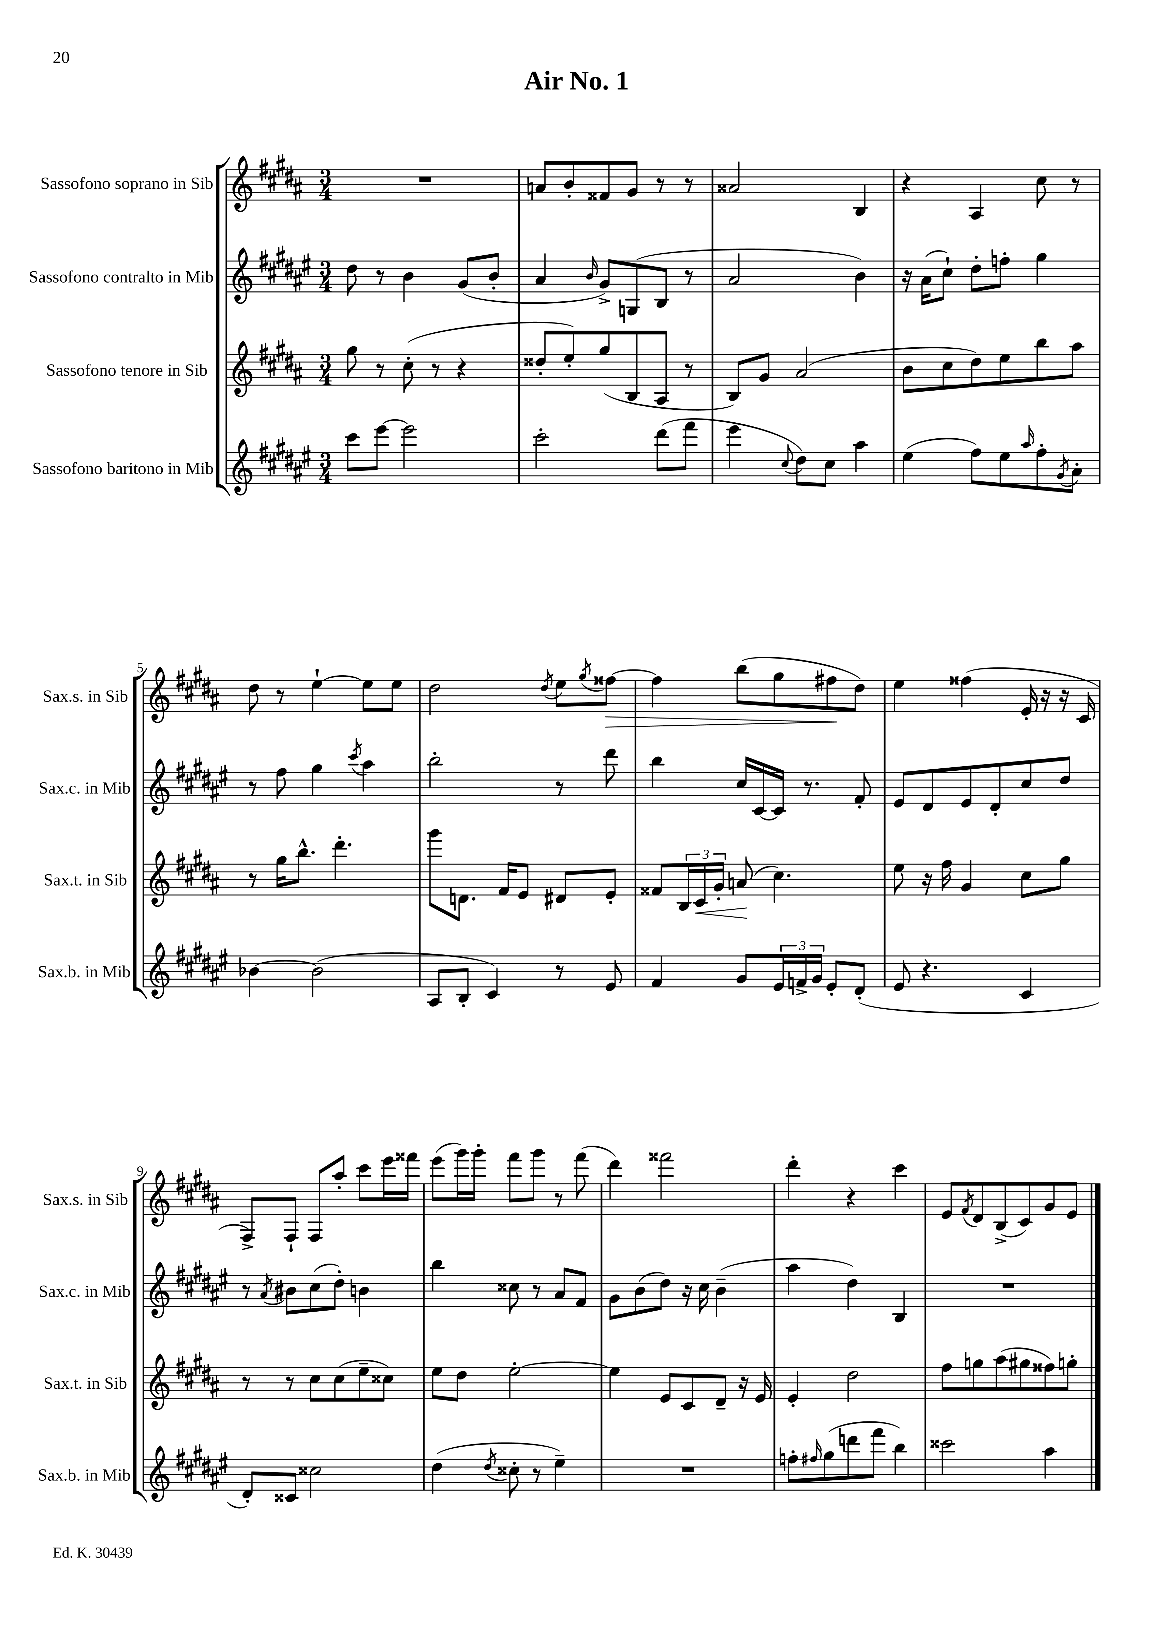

**kern	**kern	**kern	**kern
*staff4	*staff3	*staff2	*staff1
*clefG2	*clefG2	*clefG2	*clefG2
*k[f#c#g#d#a#e#]	*k[f#c#g#d#a#]	*k[f#c#g#d#a#e#]	*k[f#c#g#d#a#]
*M3/4	*M3/4	*M3/4	*M3/4
8ccc#	8gg#	8dd#	2.r
[8eee#	8r	8r	.
2eee#]	(8cc#'	4b	.
.	8r	.	.
.	4r	(8g#	.
.	.	8b'	.
=	=	=	=
2ccc#'	8dd##'	4a#	8a
.	8ee')	.	8b'
.	.	16qqb	.
.	(8gg#	8g#^)	8f##
.	8B	(8G	8g#
(8ddd#	8A#	8B	8r
8fff#	8r	8r	8r
=	=	=	=
4eee#	8B)	2a#	2a##
.	8g#	.	.
8qqcc#	.	.	.
8dd#)	(2a#	.	.
8cc#	.	.	.
4aa#	.	4b)	4B
=	=	=	=
(4ee#	8b	16r	4r
.	.	(16a#	.
.	8cc#	8cc#`)	.
8ff#)	8dd#)	8dd#'	4A#
8ee#	8ee	8ff'	.
16qqaa#	.	.	.
8ff#'	8bb	4gg#	8cc#
8qg#	.	.	.
8a#'	8aa#	.	8r
=	=	=	=
[4b-	8r	8r	8dd#
.	16gg#	8ff#	8r
.	8.bb^^	.	.
(2b-]	.	4gg#	[4ee`
.	4.ddd#'	.	.
.	.	8qccc#	.
.	.	4aa#	8ee]
.	.	.	8ee
=	=	=	=
8A#	8ggg#	2bb'	2dd#
8B'	8.d	.	.
4c#)	.	.	.
.	16f#	.	.
.	8e	.	.
.	.	.	8qdd#
8r	8d#	8r	8ee
.	.	.	8qgg#
8e#	8e'	8ddd#	[8ff##
=	=	=	=
4f#	8f##	4bb	4ff##]
.	24B	.	.
.	24c#	.	.
.	24g#'	.	.
8g#	(8a	16cc#	(8bb
.	.	[16c#	.
24e#	4.cc#)	16c#]	8gg#
24f^	.	.	.
.	.	8.r	.
24g#	.	.	.
8e#'	.	.	8ff#
(8d#'	.	8f#'	8dd#)
=	=	=	=
8e#	8ee	8e#	4ee
4.r	16r	8d#	.
.	16ff#	.	.
.	4g#	8e#	(4ff##
.	.	8d#'	.
4c#	8cc#	8cc#	16e'
.	.	.	16r
.	8gg#	8dd#	16r
.	.	.	16c#
=	=	=	=
8d#')	8r	8r	8F#^)
.	.	8qa#	.
8c##	8r	8b#	8F#`
2cc##	8cc#	(8cc#	8F#
.	(8cc#	8dd#')	8aa#'
.	8ee~	4b	8ccc#
.	8cc##)	.	16eee
.	.	.	16fff##
=	=	=	=
(4dd#	8ee	4bb	(8eee
.	8dd#	.	16ggg#)
.	.	.	16ggg#'
8qdd#	.	.	.
8cc##'	[2ee'	8cc##	8fff#
8r	.	8r	8ggg#
4ee#~)	.	8a#	8r
.	.	8f#	(8fff#
=	=	=	=
2.r	4ee]	8g#	4ddd#)
.	.	(8b	.
.	8e	8dd#)	2fff##
.	8c#	16r	.
.	.	16cc#	.
.	8d#~	(4b~	.
.	16r	.	.
.	16e	.	.
=	=	=	=
8ff'	4e'	4aa#	4ddd#'
16qqff#	.	.	.
(8gg#	.	.	.
8ddd	2dd#	4dd#)	4r
8fff#	.	.	.
4bb)	.	4B	4ccc#
=	=	=	=
2ccc##	8ff#	2.r	8e
.	.	.	8qf#
.	8gg	.	8d#
.	(8aa#	.	(8B^
.	8gg#	.	8c#)
4aa#	8ff##)	.	8g#
.	8gg'	.	8e
==	==	==	==
*-	*-	*-	*-
